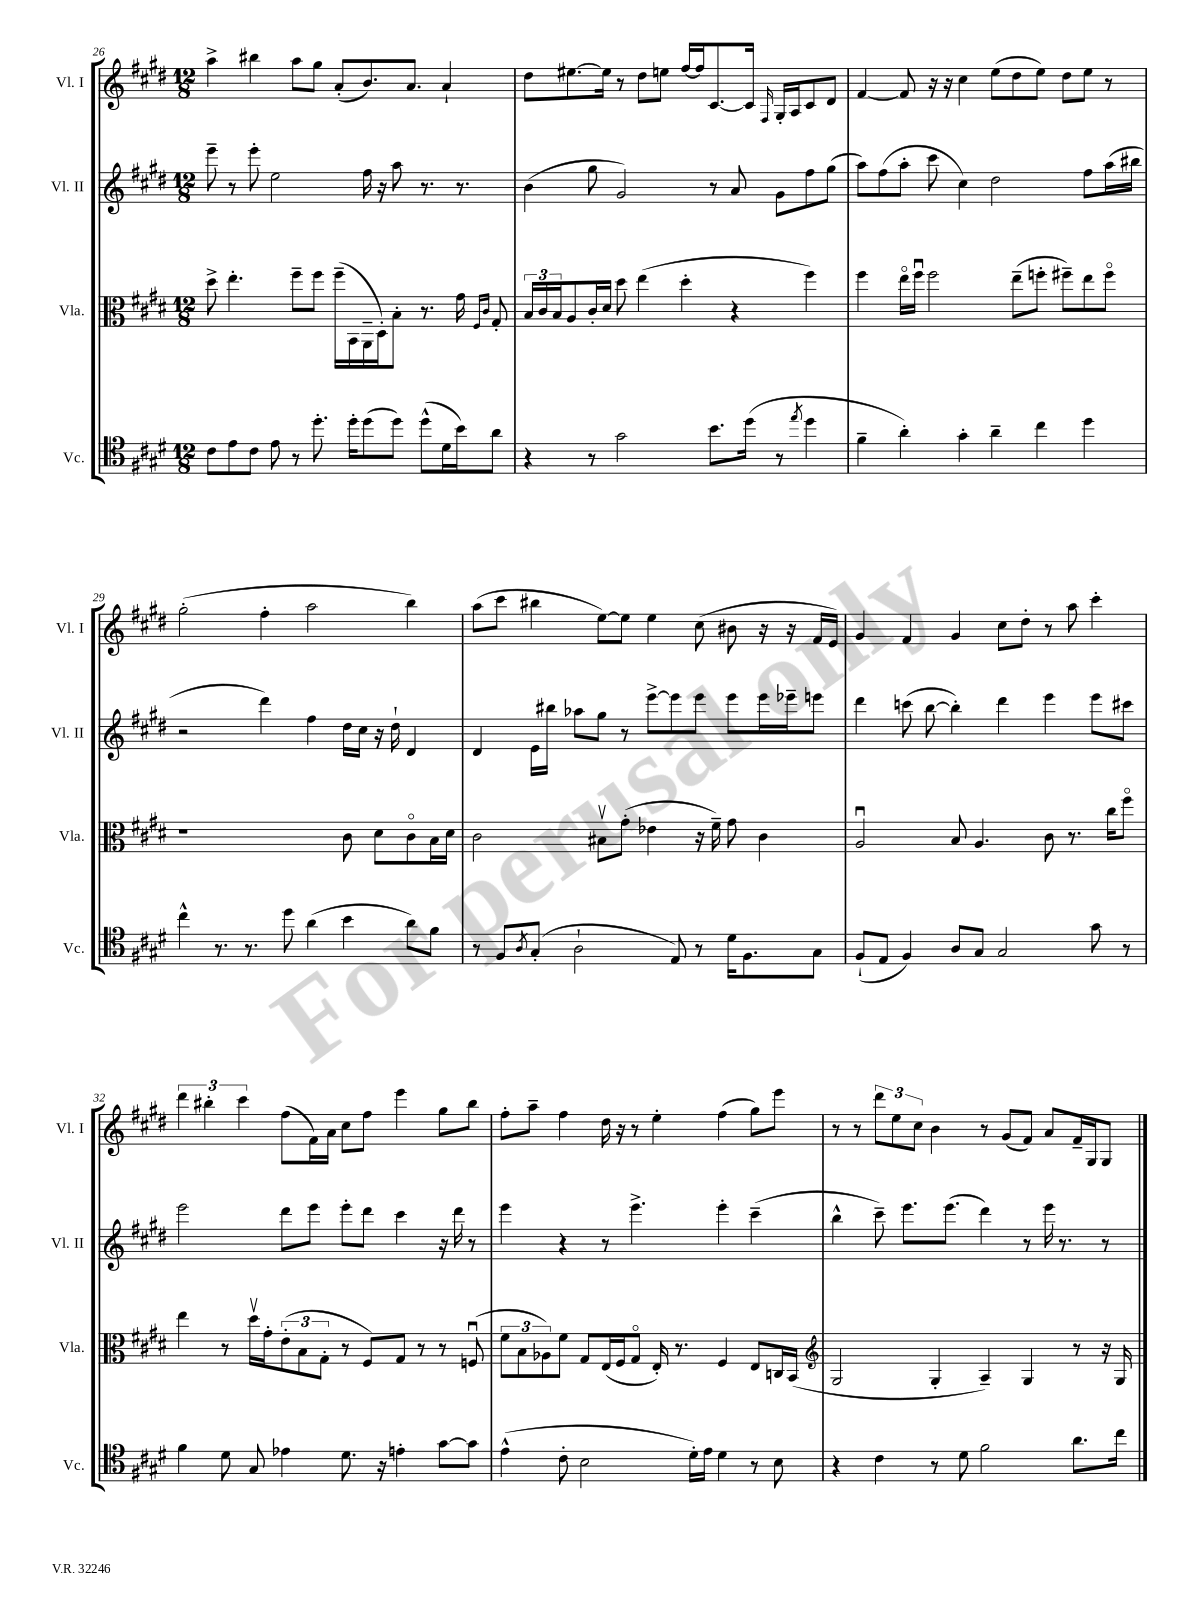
<<
\new StaffGroup <<
\new Staff = "s0" \with { instrumentName = "Vl. I" shortInstrumentName = "Vl. I" } {
    \clef treble \key e \major \numericTimeSignature \time 12/8
    a''4-> bis''4 a''8 gis''8 a'8-.( b'8.) a'8. a'4-! |
    dis''8 eis''8.~ eis''16 r8 dis''8 e''8 fis''16~ fis''16 cis'8.~ cis'16 \grace { fis16 } gis16-. a16 cis'8 dis'8 |
    fis'4~ fis'8 r16 r16 cis''4 e''8( dis''8 e''8) dis''8 e''8 r8 |
    gis''2-.( fis''4-. a''2 b''4) |
    a''8( cis'''8 bis''4 e''8~) e''8 e''4 cis''8( bis'8 r16 r16 fis'16 e'16) |
    gis'4 fis'4 gis'4 cis''8 dis''8-. r8 a''8 cis'''4-. |
    \tuplet 3/2 { dis'''4 bis''4-. cis'''4 } fis''8( fis'16) a'16 cis''8 fis''8 e'''4 gis''8 bis''8 |
    fis''8-. a''8-- fis''4 dis''16 r16 r8 e''4-. fis''4( gis''8) e'''8 |
    r8 r8 \tuplet 3/2 { dis'''8 e''8 cis''8 } b'4 r8 gis'8( fis'8) a'8 fis'16-- gis16 gis8 \bar "|." |
}
\new Staff = "s1" \with { instrumentName = "Vl. II" shortInstrumentName = "Vl. II" } {
    \clef treble \key e \major \numericTimeSignature \time 12/8
    e'''8-- r8 e'''8-. e''2 fis''16 r16 a''8 r8. r8. |
    b'4( gis''8 gis'2) r8 a'8 gis'8 fis''8 gis''8( |
    a''8) fis''8( a''8-. cis'''8 cis''4) dis''2 fis''8 a''16( bis''16 |
    r2 dis'''4) fis''4 dis''16 cis''16 r16 dis''16-! dis'4 |
    dis'4 e'16 bis''16 aes''8 gis''8 r8 e'''8~-> e'''8 e'''8 e'''8 e'''16 ees'''16-- e'''8 |
    dis'''4 c'''8( b''8~ b''4-.) dis'''4 e'''4 e'''8 cis'''8 |
    e'''2 dis'''8 e'''8 e'''8-. dis'''8 cis'''4 r16 dis'''16 r8 |
    e'''4 r4 r8 e'''4.-> e'''4-. cis'''4--( |
    b''4-^ cis'''8--) e'''8. e'''8.( dis'''4) r8 e'''16 r8. r8 \bar "|." |
}
\new Staff = "s2" \with { instrumentName = "Vla." shortInstrumentName = "Vla." } {
    \clef alto \key e \major \numericTimeSignature \time 12/8
    dis''8-> e''4.-. fis''8-- fis''8 fis''16--( b,16 a,16-- dis16-.) b8-. r8. gis'16 \grace { fis16 cis'16 } gis8-. |
    \tuplet 3/2 { b16 cis'16 b16 } a8 cis'16-. dis'16 dis''8 e''4( dis''4-. r4 fis''4) |
    fis''4 e''16\flageolet fis''16\downbow fis''2 e''8--( f''8-. fis''8--) e''8 fis''8\flageolet |
    r1 cis'8 dis'8 cis'8\flageolet b16 dis'16 |
    cis'2 bis8\upbow gis'8-.( ees'4 r16 fis'16--) gis'8 cis'4 |
    a2\downbow b8 a4. cis'8 r8. cis''16 fis''8\flageolet |
    e''4 r8 dis''16\upbow gis'16-. \tuplet 3/2 { e'8-.( b8 gis8-. } r8 fis8) gis8 r8 r8 f8\downbow( |
    \tuplet 3/2 { fis'8 b8 aes8) } fis'8 gis8 e16( fis16 gis8\flageolet e16-.) r8. fis4 e8 c16 b,16( |
    \clef treble gis2 gis4-. a4--) gis4 r8 r16 gis16 \bar "|." |
}
\new Staff = "s3" \with { instrumentName = "Vc." shortInstrumentName = "Vc." } {
    \clef tenor \key e \major \numericTimeSignature \time 12/8
    cis'8 e'8 cis'8 e'8 r8 dis''8.-. dis''16-. dis''8( dis''8) dis''8-^( dis'16 b'16) a'8 |
    r4 r8 gis'2 b'8. dis''16( r8 \acciaccatura { e''8 } dis''4 |
    fis'4-- a'4-.) gis'4-. a'4-- cis''4 dis''4 |
    cis''4-^ r8. r8. dis''8 a'4( b'4 a'8) fis'8 |
    r8 fis8 \acciaccatura { a8 } gis8-.( a2-! e8) r8 dis'16 fis8. gis8 |
    fis8-!( e8 fis4) a8 gis8 gis2 gis'8 r8 |
    fis'4 dis'8 gis8 ees'4 dis'8. r16 e'4-. gis'8~ gis'8 |
    e'4-^( cis'8-. b2 dis'16-.) e'16 dis'4 r8 b8 |
    r4 cis'4 r8 dis'8 fis'2 a'8. cis''16 \bar "|." |
}
>>
>>
\layout { \context { \Score currentBarNumber = #26 } }
